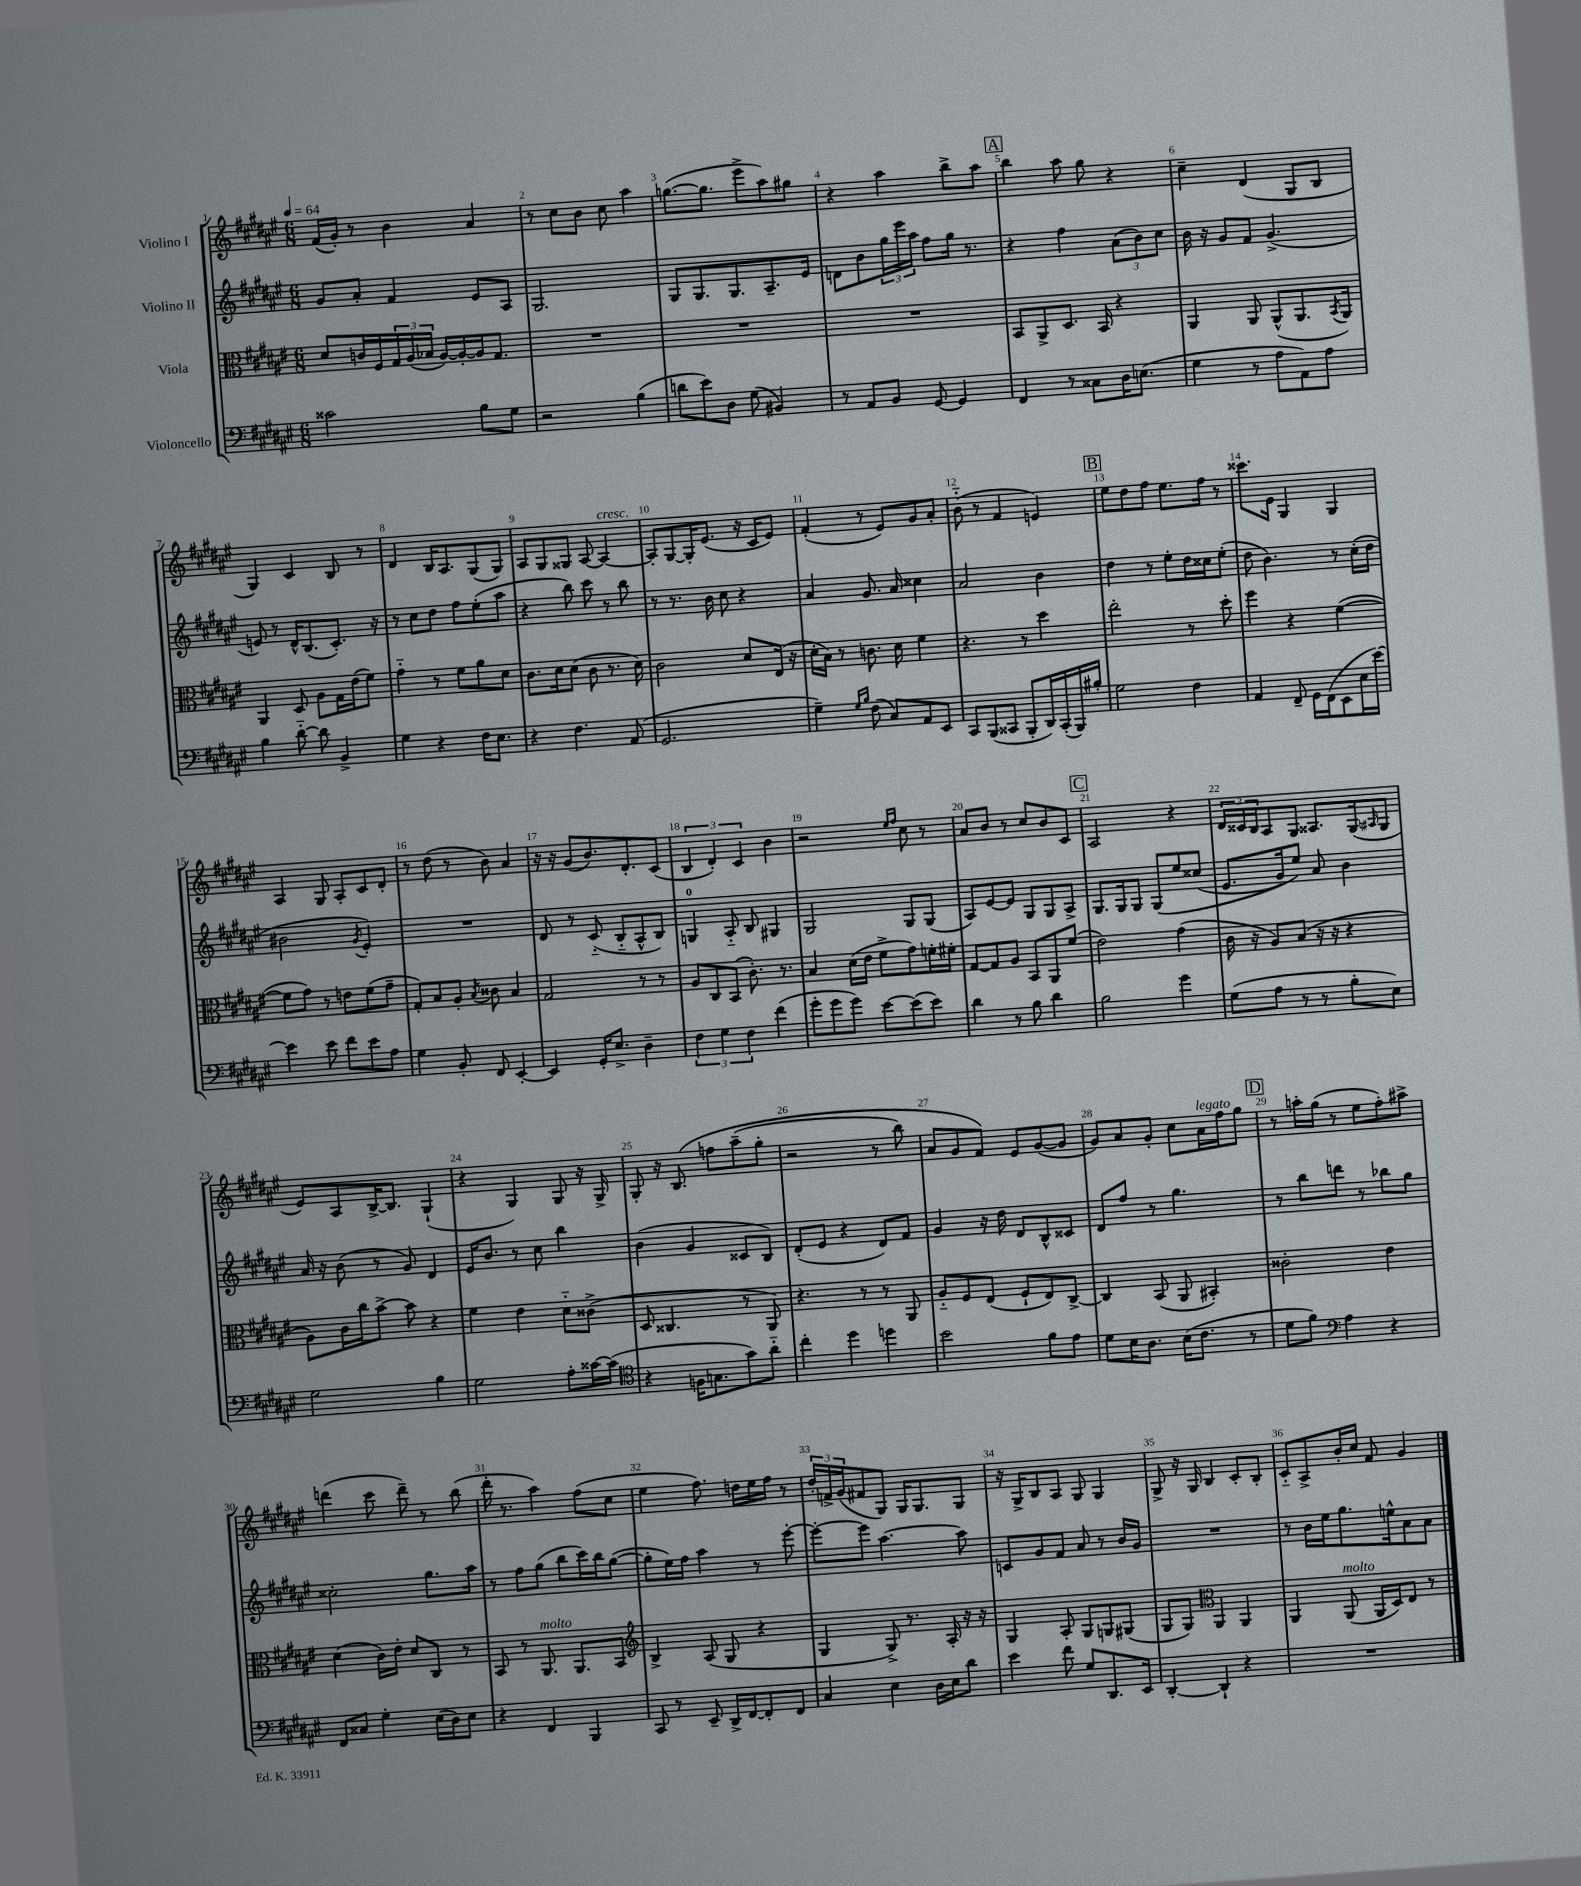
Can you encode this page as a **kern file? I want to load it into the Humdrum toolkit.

**kern	**kern	**kern	**kern
*staff4	*staff3	*staff2	*staff1
*clefF4	*clefC3	*clefG2	*clefG2
*k[f#c#g#d#a#e#]	*k[f#c#g#d#a#e#]	*k[f#c#g#d#a#e#]	*k[f#c#g#d#a#e#]
*M6/8	*M6/8	*M6/8	*M6/8
*MM64	*MM64	*MM64	*MM64
2c##	8d#	8g#	(16f#
.	.	.	16g#')
.	16c	8a#'	8r
.	16F#	.	.
.	24G#	4f#	4b
.	(24A#	.	.
.	24B-	.	.
.	[16A#)	.	.
.	16A#'_	.	.
8B	16A#]	8e#	4a#
.	8.G#	.	.
8G#	.	8A#	.
=	=	=	=
2r	2.r	2.G#	8r
.	.	.	8cc#
.	.	.	8b
.	.	.	8cc#
(4B	.	.	4aa#
=	=	=	=
8d	2.r	8G#	([8.gg
8e#)	.	8.G#	.
.	.	.	8.gg]
8D#	.	.	.
.	.	8.G#	.
(8G#	.	.	8eee#^
4BB#)	.	8.A#~	8aa#)
.	.	.	8gg#
.	.	16e#	.
=	=	=	=
8r	2.r	8d	4r
8AA#	.	8b	.
8BB	.	24gg#	4aa#
.	.	24eee#	.
.	.	24aa#	.
[8GG#	.	8ff#	.
4GG#]	.	16gg#	8bb^
.	.	8.r	.
.	.	.	8aa#
=	=	=	=
4FF#	8BB	4r	4bb
.	8AA#^	.	.
8r	8.D#	4ff#	8aa#
8C##	.	.	8gg#
.	16BB	.	.
16D#	4r	(12a#	4r
(8.E	.	.	.
.	.	12b)	.
.	.	12cc#	.
=	=	=	=
4G#	4AA#	16b	4cc#~
.	.	16r	.
.	.	8g#	.
8r	8AA#	8f#	(4d#
8A#	(8AA#^^	(4.g#^	.
8AA#)	8.AA#	.	8G#
8A#	.	.	8B
.	8qBB	.	.
.	16AA#)	.	.
=	=	=	=
4B	4AA#	8e)	4G#)
.	.	8r	.
[8d#'~	8D#	16d#^^	4c#
.	.	(8.B	.
8d#]	8A#	.	.
4BB^	16G#	8.c#')	8B
.	(16e#	.	.
.	8f#)	.	8r
.	.	16r	.
=	=	=	=
4G#	4g#'~	8r	4d#
.	.	8cc#	.
4r	8r	8dd#	16B
.	.	.	8.A#
.	8f#	8ff#	.
16F#	8a#	(8ee#'	(8G#
8.E#	.	.	.
.	8d#	8aa#	8G#)
=	=	=	=
4r	8.c#	4r	8A#
.	.	.	8G#
.	16d#	.	.
4.F#	(8d#	8bb)	8G##
.	8c#	8ccc#	[8A#
.	8.r	8r	4A#_
(8AA#	.	8bb	.
.	16d#)	.	.
=	=	=	=
2.GG#	2c#	8r	8A#']
.	.	8.r	[8G#
.	.	.	16G#']
.	.	16b	(8.e#
.	.	8cc#	.
.	8d#	4r	16r
.	.	.	16c#
.	(16E#	.	8e#)
.	16r	.	.
=	=	=	=
4G#~)	16d#'	4a#	(4f#'
.	16B)	.	.
.	8r	.	.
16qqG#	.	.	.
16qqB	.	.	.
(8F#	8.c	8.g#	8r
8C#)	.	.	8e#)
.	16d#	16a#	.
8AA#	4f#	4cc##	8g#
8EE#	.	.	8a#'
=	=	=	=
8CC#	4.r	2a#	(8b'~
(8BBB	.	.	8r
8CC##	.	.	4f#
8BBB'	8r	.	.
16DD#)	4dd#	4b	4e)
(16CC##'	.	.	.
16BBB)	.	.	.
16B#'	.	.	.
=	=	=	=
2G#	2ee#'	4dd#	8ee#
.	.	.	8dd#
.	.	8r	8ff#
.	.	8ee#'	8.ee#
4F#	8r	16dd#	.
.	.	16cc##	16ff#
.	8dd#'	(8ee#'	8r
=	=	=	=
4AA#	4ff#	8dd#	8.ccc##
.	.	4.b)	.
.	.	.	16e#
8FF#~	4r	.	4G#
16GG#	.	.	.
(16FF#	.	.	.
8EE#	([4f#	8r	4G#
16E#	.	(16cc#'	.
[16e#)	.	16dd#	.
=	=	=	=
4e#]	8f#]	2b#	4A#
.	8g#)	.	.
8e#	8r	.	8G#
8f#	8e	.	8A#'
.	.	8qg#	.
8e#	(8f#	4e#')	8c#
8A#	8g#~	.	8d#'
=	=	=	=
4G#	8G#')	2.r	8r
.	8B	.	(8dd#
8BB'	8A#'	.	8r
.	8qB	.	.
8FF#	8c##	.	8b)
[4EE#'	4B	.	4a#
=	=	=	=
4EE#]	2G#	8d#	16r
.	.	.	16r
.	.	8r	(8g#
16GG#'	.	(8c#'~	8.b)
8.E#^	.	.	.
.	.	8B'~	.
.	.	.	8.d#'
4D#~	8r	8A#^^	.
.	8r	8B)	(8c#
=	=	=	=
6F#	8A#	4G	6B
.	8C#	.	.
6G#	.	.	6d#')
.	(8BB	8A#'~	.
6F#	.	.	6c#
.	8.c#')	8B	.
(4f#	.	4G#	4b
.	8.r	.	.
=	=	=	=
8g#'	4B	2G#	2r
8g#	.	.	.
8g#)	(16d#	.	.
.	16e#	.	.
[8e#	8f#^	.	.
.	.	.	16qqee#
.	.	.	16qqff#
(8e#]	8g#)	8G#	8cc#
8e#)	16f'	(8G#	8r
.	16f#'	.	.
=	=	=	=
4d#	[8G#	8A#)	8a#
.	8G#]	[8e#	8b
8r	8A#	8e#]	8r
8B	8BB	8G#	8cc#
4d#	8AA#	8G#	8b
.	(8f#	8A#^	8c#
=	=	=	=
2B	2e#)	8.G#	2A#
.	.	16G#	.
.	.	8G#	.
.	.	&(8G#	.
4g#	(4g#	8ee#	4r
.	.	(8cc##	.
=	=	=	=
(8G#	16c#	8.e#	24d#
.	.	.	24c##
.	16r	.	.
.	.	.	24B
8A#	8A#)	.	8A#
.	.	16g#)	.
8r	(8B	8ee#&)	8G#
8r	16r	8a#	8.A##
.	16r	.	.
8B'	4r	4b	.
.	.	.	(16G#
.	.	.	16qqA#
8E#)	.	.	8G#
=	=	=	=
2G#	8A#)	16a#	8e#)
.	.	16r	.
.	16c#	(8b	8A#
.	16cc#	.	.
.	[8b^	8r	[16B^
.	.	.	8.B]
.	8b]	8g#)	.
4B	4r	4d#	(4G#`
=	=	=	=
2G#	4f#	16e#	4r
.	.	8.b	.
.	4e#	8r	4G#)
.	.	8cc#	.
8A#'	8d#'~	4bb	8G#
[16c##	(8c##^	.	16r
(16c##]	.	.	16G#^
=	=	=	=
*clefC4	*	*	*
4r	8D#	(4b	8G#'
.	4.C##	.	16r
.	.	.	&(8.B
16F	.	4g#	.
8.G	.	.	.
.	.	.	8ff
8g#)	8r	8c##	(8aa#~
8a#'~	8AA#)	8B)	8gg#'
=	=	=	=
4cc#'	4.r	(8d#'	2r
.	.	8e#	.
4dd#	.	4r	.
.	8r	.	.
4dd	8r	8d#)	8r
.	8AA#	8f#	8bb)
=	=	=	=
2b	8A#'~	4g#	8a#
.	8F#	.	8g#
.	(8E#	16r	8f#&)
.	.	16dd#	.
.	8F#`	8d#	8e#
8f#	8E#)	8B^^	([8g#
8e#	[8C#^	8c##	8g#]
=	=	=	=
8d#	4C#]	8d#	8g#)
16B	.	8ff#	8a#
8.A#	.	.	.
.	(8BB	8r	8g#'
(16B	8AA#	4.gg#	8cc#
8.c#	.	.	.
.	4BB#')	.	16a#
.	.	.	16ff#
8r	.	.	8gg#
=	=	=	=
8d#	2c##'	8r	8r
8f#)	.	8bb	16aa'
.	.	.	(16gg#
*clefF4	*	*	*
4A#	.	8ddd	8r
.	.	8r	8ee#
4r	4e#	8bb-	8ff#')
.	.	8gg#	8aa#^
=	=	=	=
8FF#	(4d#	2cc##'	(4ddd
8C##	.	.	.
4G#'	16c#)	.	8ccc#
.	16e#'	.	.
.	8d#	.	8ddd~)
(16E#	8C#	8.gg#	8r
16D#)	.	.	.
8E#	8r	.	(8bb
.	.	16aa#	.
=	=	=	=
4r	8BB	8r	16ddd#'
.	.	.	8.r
.	8r	8ff#	.
4FF#	8.AA#	(8gg#	4aa#)
.	.	8bb	.
.	8.AA#	.	.
4BBB	.	16ccc#)	(8ff#
.	.	16bb	.
.	8BB	([8gg#	8cc#
=	=	=	=
*	*clefG2	*	*
8CC#	4B^	8gg#']	4ee#
8r	.	16ee#)	.
.	.	16ff#	.
8EE#~	(8A#	4aa#	8.ff#)
16DD#^	8G#	.	.
[16FF#	.	.	16dd
8FF#']	4r	8r	16ee#
.	.	.	16ff#
8FF#	.	[8eee#'	8r
=	=	=	=
4C#	4G#	8eee#'_	24dd#'
.	.	.	24f^
.	.	.	(24g#
.	.	8eee#]	8f#
4E#	8G#^)	[4.aa#	8G#)
.	8.r	.	16G#
.	.	.	8.G#
16D#	.	.	.
16E#	16A#'	.	.
8d#	16r	8aa#]	8G#
.	16r	.	.
=	=	=	=
4e#	4G#	8c	16r
.	.	.	16G#^
.	.	8g#	8B
8f#	8A#'	8f#	8A#
8G#	8G#	8a#	8G#
8.DD#	8G	8r	4G#
.	(8G#	16b	.
16EE#	.	16g#	.
=	=	=	=
[4DD#'	8G#	2.r	8G#^
.	8G#)	.	16r
.	.	.	16G#
*	*clefC3	*	*
4DD#`]	4AA#	.	4B
4r	4AA#	.	8c#'
.	.	.	8B'
=	=	=	=
2.r	4AA#	8r	8c#'~
.	.	16b	8A#^
.	.	16ee#	.
.	(8AA#	8.gg#	16b'
.	.	.	16cc#
.	16AA#	.	8f#
.	16D#)	16ee^^	.
.	8E#	8a#	4g#
.	8r	8a#	.
==	==	==	==
*-	*-	*-	*-
